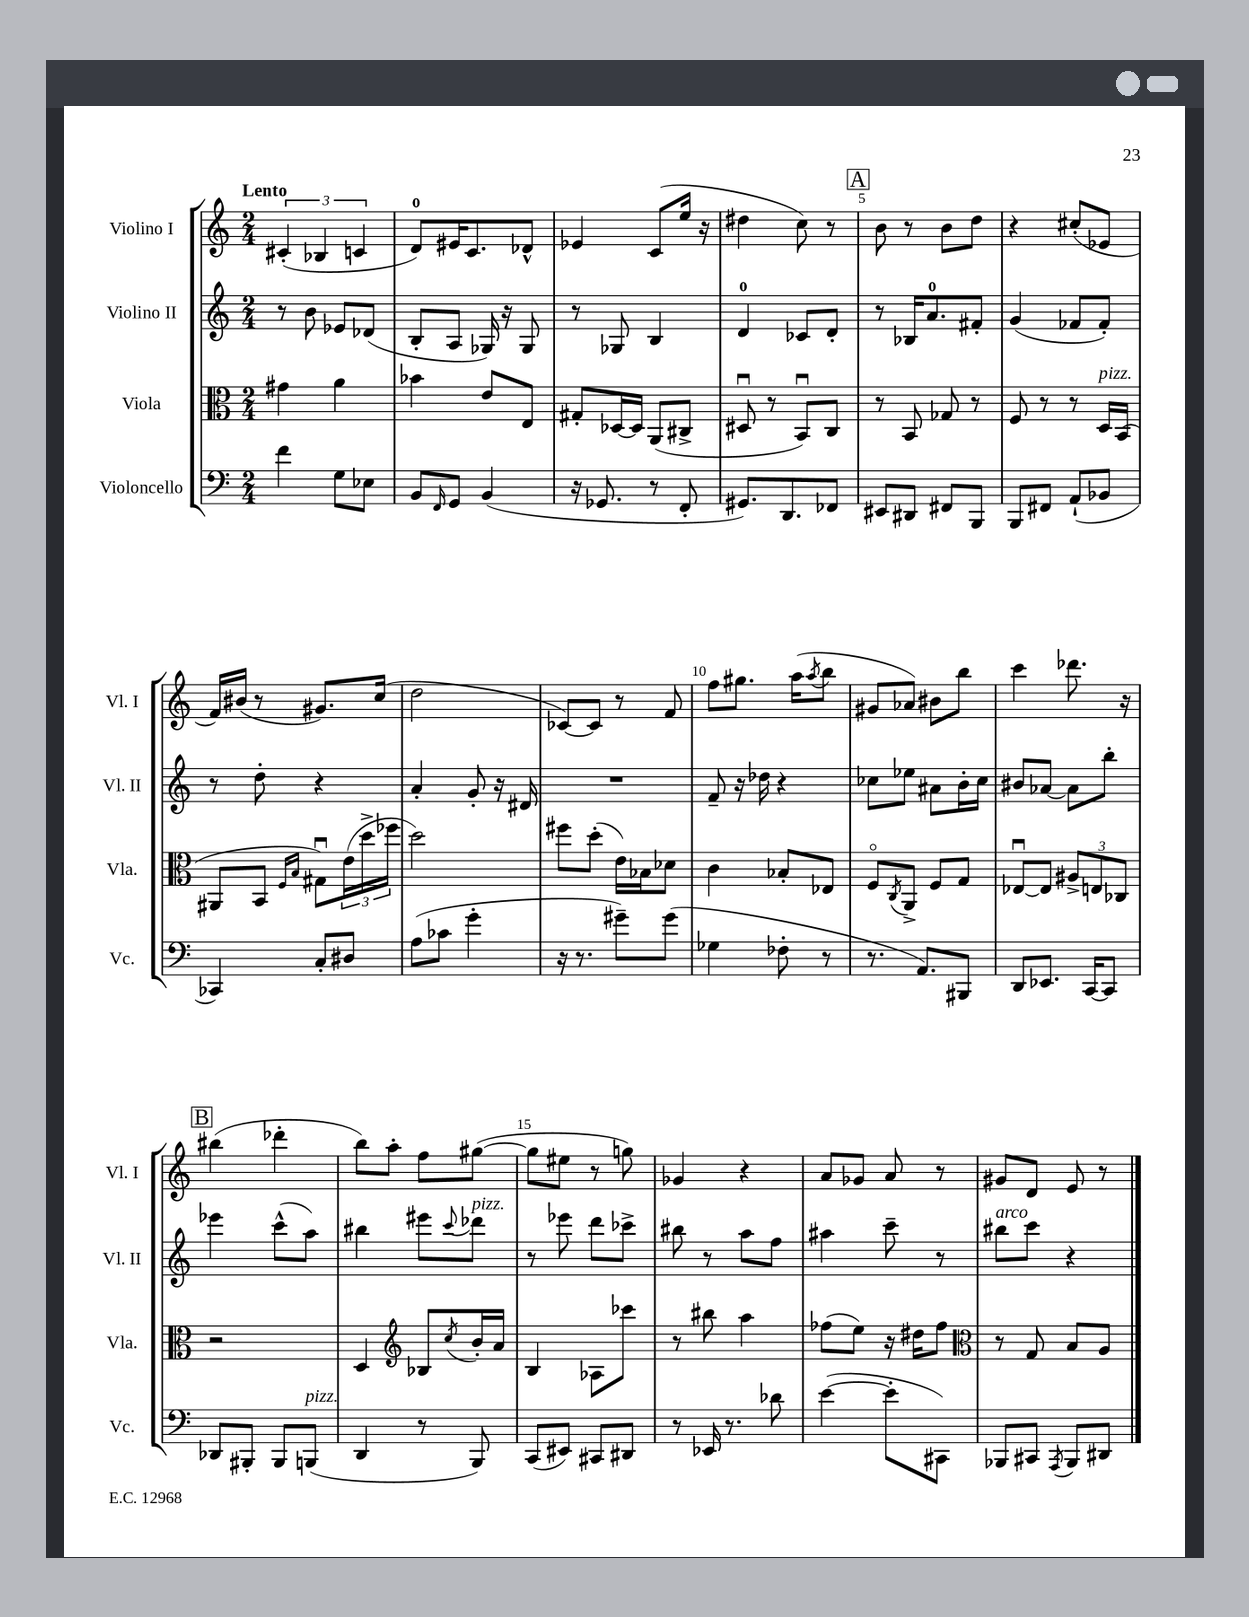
<<
\new StaffGroup <<
\new Staff = "s0" \with { instrumentName = "Violino I" shortInstrumentName = "Vl. I" } {
    \clef treble \key c \major \numericTimeSignature \time 2/4 \tempo "Lento"
    \tuplet 3/2 { cis'4-.( bes4 c'4 } |
    d'8-0) eis'16 c'8. des'8-^ |
    ees'4 c'8( e''16 r16 |
    dis''4 c''8) r8 |
    \mark \markup { \box "A" } b'8 r8 b'8 d''8 |
    r4 cis''8-.( ees'8 |
    f'16) bis'16( r8 gis'8.) c''16( |
    d''2 |
    ces'8~) ces'8 r8 f'8 |
    f''8 gis''8. a''16( \acciaccatura { a''8 } b''8 |
    gis'8 aes'8) bis'8 b''8 |
    c'''4 des'''8. r16 |
    \mark \markup { \box "B" } bis''4( des'''4-. |
    b''8) a''8-. f''8 gis''8~( |
    gis''8 eis''8 r8 g''8) |
    ges'4 r4 |
    a'8 ges'8 a'8 r8 |
    gis'8 d'8 e'8 r8 \bar "|." |
}
\new Staff = "s1" \with { instrumentName = "Violino II" shortInstrumentName = "Vl. II" } {
    \clef treble \key c \major \numericTimeSignature \time 2/4
    r8 b'8 ees'8 des'8( |
    b8-. a8 ges16) r16 ges8 |
    r8 ges8 b4 |
    d'4-0 ces'8 d'8-. |
    \mark \markup { \box "A" } r8 bes16 a'8.-0 fis'8-. |
    g'4( fes'8 fes'8-.) |
    r8 d''8-. r4 |
    a'4-. g'8-. r16 dis'16 |
    R2 |
    f'8-- r16 des''16 r4 |
    ces''8 ees''8 ais'8 b'16-. ces''16 |
    bis'8 aes'8~ aes'8 b''8-. |
    \mark \markup { \box "B" } ees'''4 c'''8-^( a''8) |
    bis''4 eis'''8 \appoggiatura { c'''8 } des'''8^\markup { \italic "pizz." } |
    r8 ees'''8 d'''8 ces'''8-> |
    bis''8 r8 a''8 f''8 |
    ais''4 c'''8-- r8 |
    bis''8^\markup { \italic "arco" } c'''8 r4 \bar "|." |
}
\new Staff = "s2" \with { instrumentName = "Viola" shortInstrumentName = "Vla." } {
    \clef alto \key c \major \numericTimeSignature \time 2/4
    gis'4 a'4 |
    bes'4 e'8 e8 |
    gis8-. des16~ des16 a,8( cis8-> |
    dis8\downbow r8 b,8\downbow) c8 |
    \mark \markup { \box "A" } r8 b,8 ges8 r8 |
    f8 r8 r8 d16^\markup { \italic "pizz." } b,16( |
    ais,8 b,8 \grace { f16 b16 } gis8\downbow) \tuplet 3/2 { e'16( d''16-> fes''16 } |
    d''2) |
    fis''8 d''8-.( e'16) bes16 des'8 |
    c'4 bes8-. ees8 |
    f8\flageolet \acciaccatura { c8 } a,8-> f8 g8 |
    ees8~\downbow ees8 \tuplet 3/2 { ais8-> e8 ces8 } |
    \mark \markup { \box "B" } r2 |
    d4 \clef treble bes8 \acciaccatura { c''8 } b'16-. a'16 |
    b4 aes8 ces'''8 |
    r8 bis''8 a''4 |
    fes''8( e''8) r16 dis''16 fes''8 |
    \clef alto r8 g8 b8 a8 \bar "|." |
}
\new Staff = "s3" \with { instrumentName = "Violoncello" shortInstrumentName = "Vc." } {
    \clef bass \key c \major \numericTimeSignature \time 2/4
    f'4 g8 ees8 |
    b,8 \grace { f,16 } g,8 b,4( |
    r16 ges,8. r8 f,8-. |
    gis,8.) d,8. fes,8 |
    \mark \markup { \box "A" } eis,8 dis,8 fis,8 b,,8 |
    b,,8 fis,8 a,8-!( bes,8 |
    ces,4) c8-. dis8 |
    a8( ces'8 g'4-. |
    r16 r8. gis'8--) gis'8( |
    ges4 fes8-. r8 |
    r8. a,8.) bis,,8 |
    d,8 ees,8. c,16~ c,8 |
    \mark \markup { \box "B" } des,8 bis,,8-. bis,,8 b,,8^\markup { \italic "pizz." }( |
    d,4 r8 b,,8) |
    c,8( eis,8) cis,8 dis,8 |
    r8 ees,16 r8. des'8 |
    e'4~( e'8-. cis,8) |
    bes,,8 cis,8 \acciaccatura { a,,8 } bes,,8 dis,8 \bar "|." |
}
>>
>>
\layout { \context { \Score \override BarNumber.break-visibility = ##(#f #t #t) barNumberVisibility = #(every-nth-bar-number-visible 5) } }
